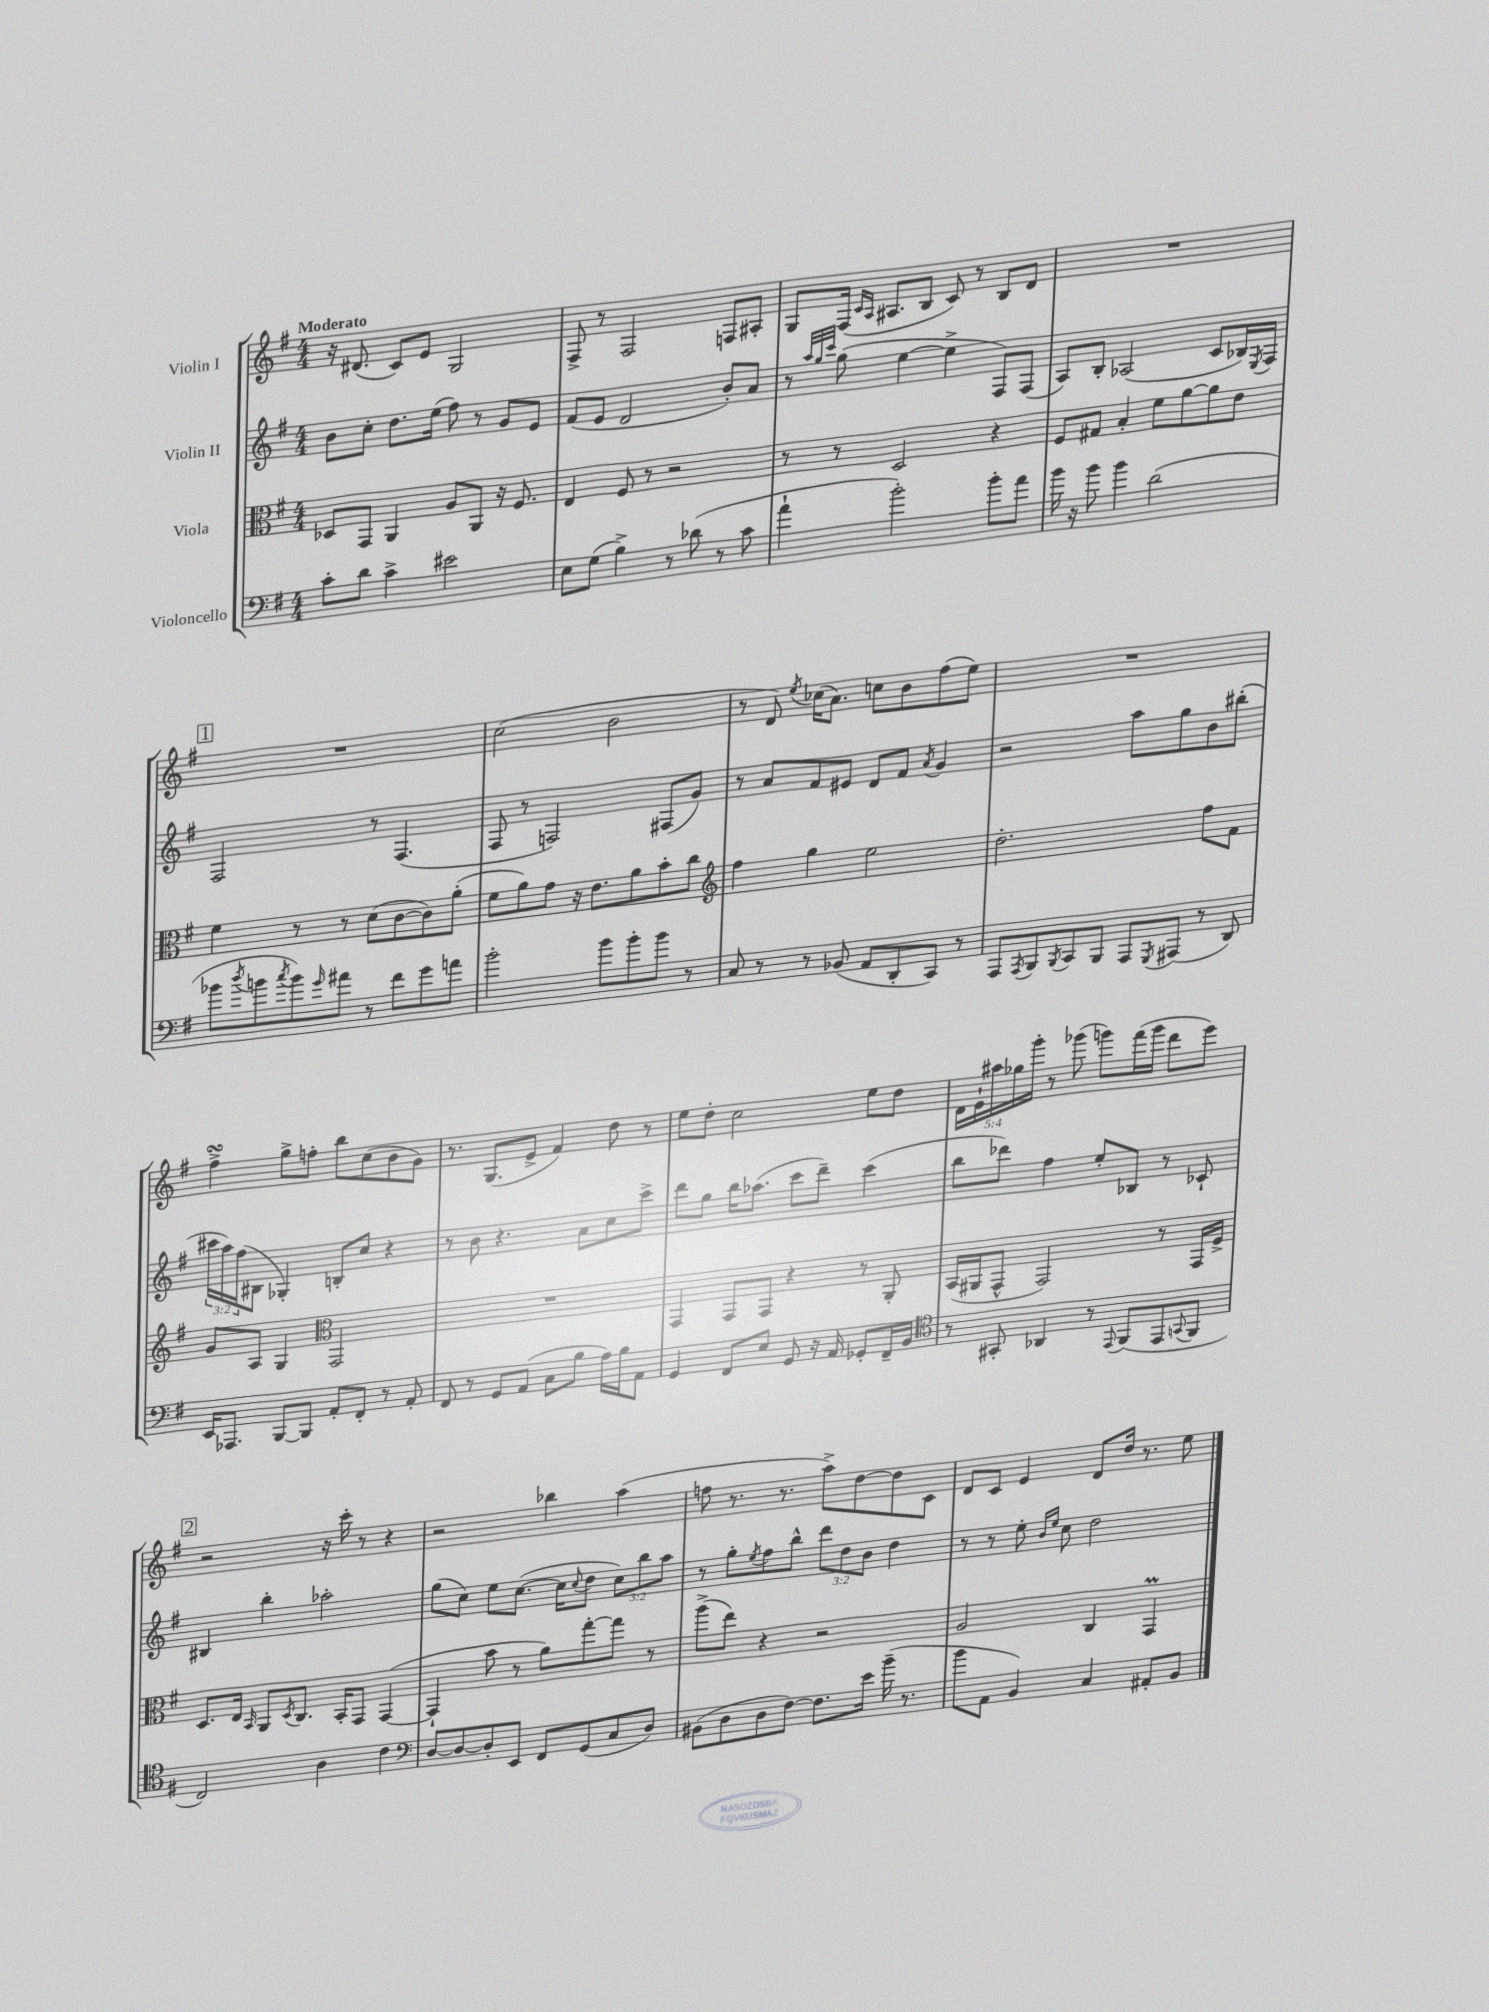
<<
\new StaffGroup <<
\new Staff = "s0" \with { instrumentName = "Violin I" } {
    \clef treble \key g \major \numericTimeSignature \time 4/4 \override Staff.TupletNumber.text = #tuplet-number::calc-fraction-text \tempo "Moderato"
    r16 dis'8.( c'8) e'8 g2 |
    fis8-> r8 fis2 f8 ais8-. |
    g8 fis16( \grace { c'16 a16 } ais8. b8 c'8) r8 b8 d'8 |
    R1 |
    \mark \markup { \box "1" } R1 |
    c''2( b'2 |
    r8 d'8) \acciaccatura { e''8 } ces''16( a'8.) c''8 b'8 fis''8( e''8) |
    R1 |
    fis''4->\turn g''8-> f''8-. b''8 c''8( b'8 g'8) |
    r8. g8.( e'8-> fis'4) d''8 r8 |
    e''8 d''8-. c''2 e''8 d''8 |
    \tuplet 5/4 { d'16 e'16-! ais''16 ges''16 g'''16-. } r8 ges'''8( g'''8) fis'''16( g'''16 d'''8 e'''8) |
    \mark \markup { \box "2" } r2 r16 c'''16-. r8 r4 |
    r2 bes''4 a''4( |
    f''8 r8. r8. a''8->) d''8~ d''8 c'8 |
    d'8 c'8 e'4 d'8 d''16 r8. e''8 \bar "|." |
}
\new Staff = "s1" \with { instrumentName = "Violin II" } {
    \clef treble \key g \major \numericTimeSignature \time 4/4 \override Staff.TupletNumber.text = #tuplet-number::calc-fraction-text
    b'8 c''8-. d''8. e''16( fis''8) r8 g'8 e'8 |
    fis'8( e'8 d'2 b'8-.) a'8 |
    r8 \grace { a''32 g''32 c'''32 } g''8( e''4~ e''4-> fis8) fis8( |
    a8) b8-. aes2( c'8 bes16) \acciaccatura { e8 } fis16 |
    \mark \markup { \box "1" } fis2 r8 fis4.( |
    fis8 r8 f2) fis8( g'8) |
    r8 a'8 fis'8 eis'8 d'8 fis'8 \acciaccatura { a'8 } g'4 |
    r2 a''8 g''8 b'8 bis''8-.( |
    \tuplet 3/2 { cis'''16 a''16) fis''16( } bis8 ges4-.) b8-. c''8 r4 |
    r8 b'8 r4. a'8 c''8 c'''8-> |
    d'''8 g''8 b''16 aes''8.( c'''8 d'''8--) c'''4( |
    b''8 des'''8) fis''4 e''8-. bes8 r8 ces'8-! |
    \mark \markup { \box "2" } bis4 b''4-. aes''2-. |
    g''8( c''8) e''8 c''8.~( c''16 \appoggiatura { c''8 } d''8 \tuplet 3/2 { c''8) b''8 a''8 } |
    r8 g''8-. \acciaccatura { e''8 } fis''8 b''8-^ \tuplet 3/2 { d'''8 d''8 b'8 } d''4 |
    r8 r8 e''8-. \grace { b'16 e''16 } c''8 d''2 \bar "|." |
}
\new Staff = "s2" \with { instrumentName = "Viola" } {
    \clef alto \key g \major \numericTimeSignature \time 4/4
    des8 g,8 a,4 a8 a,8 r16 fis8. |
    e4 fis8 r8 r2 |
    r8 r8 d2 r4 |
    fis8 gis8 b4-. fis'8 a'8~ a'8 e'8 |
    \mark \markup { \box "1" } fis'4 r8 r8 d'8( c'8~ c'8) a'8-.( |
    fis'8 a'8) g'8 r16 e'8. a'8 b'8-. c''8 |
    \clef treble fis''4 g''4 e''2 |
    d''2.-. fis''8 fis'8 |
    g'8 a8 g4 \clef alto g,2 |
    R1 |
    g,4 g,8 g,8 r4 r8 a,8-. |
    b,16( ais,16 g,8-^ g,2) r8 g,16 fis16-> |
    \mark \markup { \box "2" } d8. e16 \grace { b,16 } a,8 \acciaccatura { d8 } c8. b,16-. g,8 g,4~( |
    g,4-! b'8 r8 a'8) g''8~-. g''8 r8 |
    a''8->( e''8) r4 r2 |
    a2 c4 g,4\prall \bar "|." |
}
\new Staff = "s3" \with { instrumentName = "Violoncello" } {
    \clef bass \key g \major \numericTimeSignature \time 4/4
    c'8-. d'8 c'4-> eis'2 |
    e8 g8( b4->) r8 des'8( r8 c'8 |
    a'4-! b'2-.) b'8-. a'8 |
    b'16 r16 b'8 b'4 d'2( |
    \mark \markup { \box "1" } bes'8 \acciaccatura { d''8 } b'8 \acciaccatura { c''8 } b'8) \grace { g'16 } ais'8 r8 fis'8 g'8 a'8 |
    b'2-. b'8 b'8-. b'8 r8 |
    c8 r8 r8 bes,8( a,8 d,8-. c,8) r8 |
    a,,8 \acciaccatura { a,,8 } b,,8 \acciaccatura { b,,8 } c,8 b,,8 a,,8 \acciaccatura { g,,8 } ais,,8( r8 d,8) |
    e,16 aes,,8. b,,8~ b,,8 a,8-. fis,8-. r8 a,8-. |
    fis,8 r8 g,8 a,8( c8 b8 a16) b16 a,8 |
    g,4 fis,8 e8 g,8 r16 a,16 ges,8-. fis,16-- b,16 |
    \clef tenor r8 gis,8-. aes,4 r8 \appoggiatura { e,8 } fis,8( e,8 \appoggiatura { g,8 } fis,8 |
    \mark \markup { \box "2" } c2) a4 c'4 |
    \clef bass d8~ d8~ d8-. e,8 fis,8 g,8( c8 d8) |
    bis,8( d8 d8 fis8~) fis8. e'16 b'16--( r8. |
    b'8 a,8 b,4) c4 ais,8-. b,8 \bar "|." |
}
>>
>>
\layout { \context { \Score \remove "Bar_number_engraver" } }
